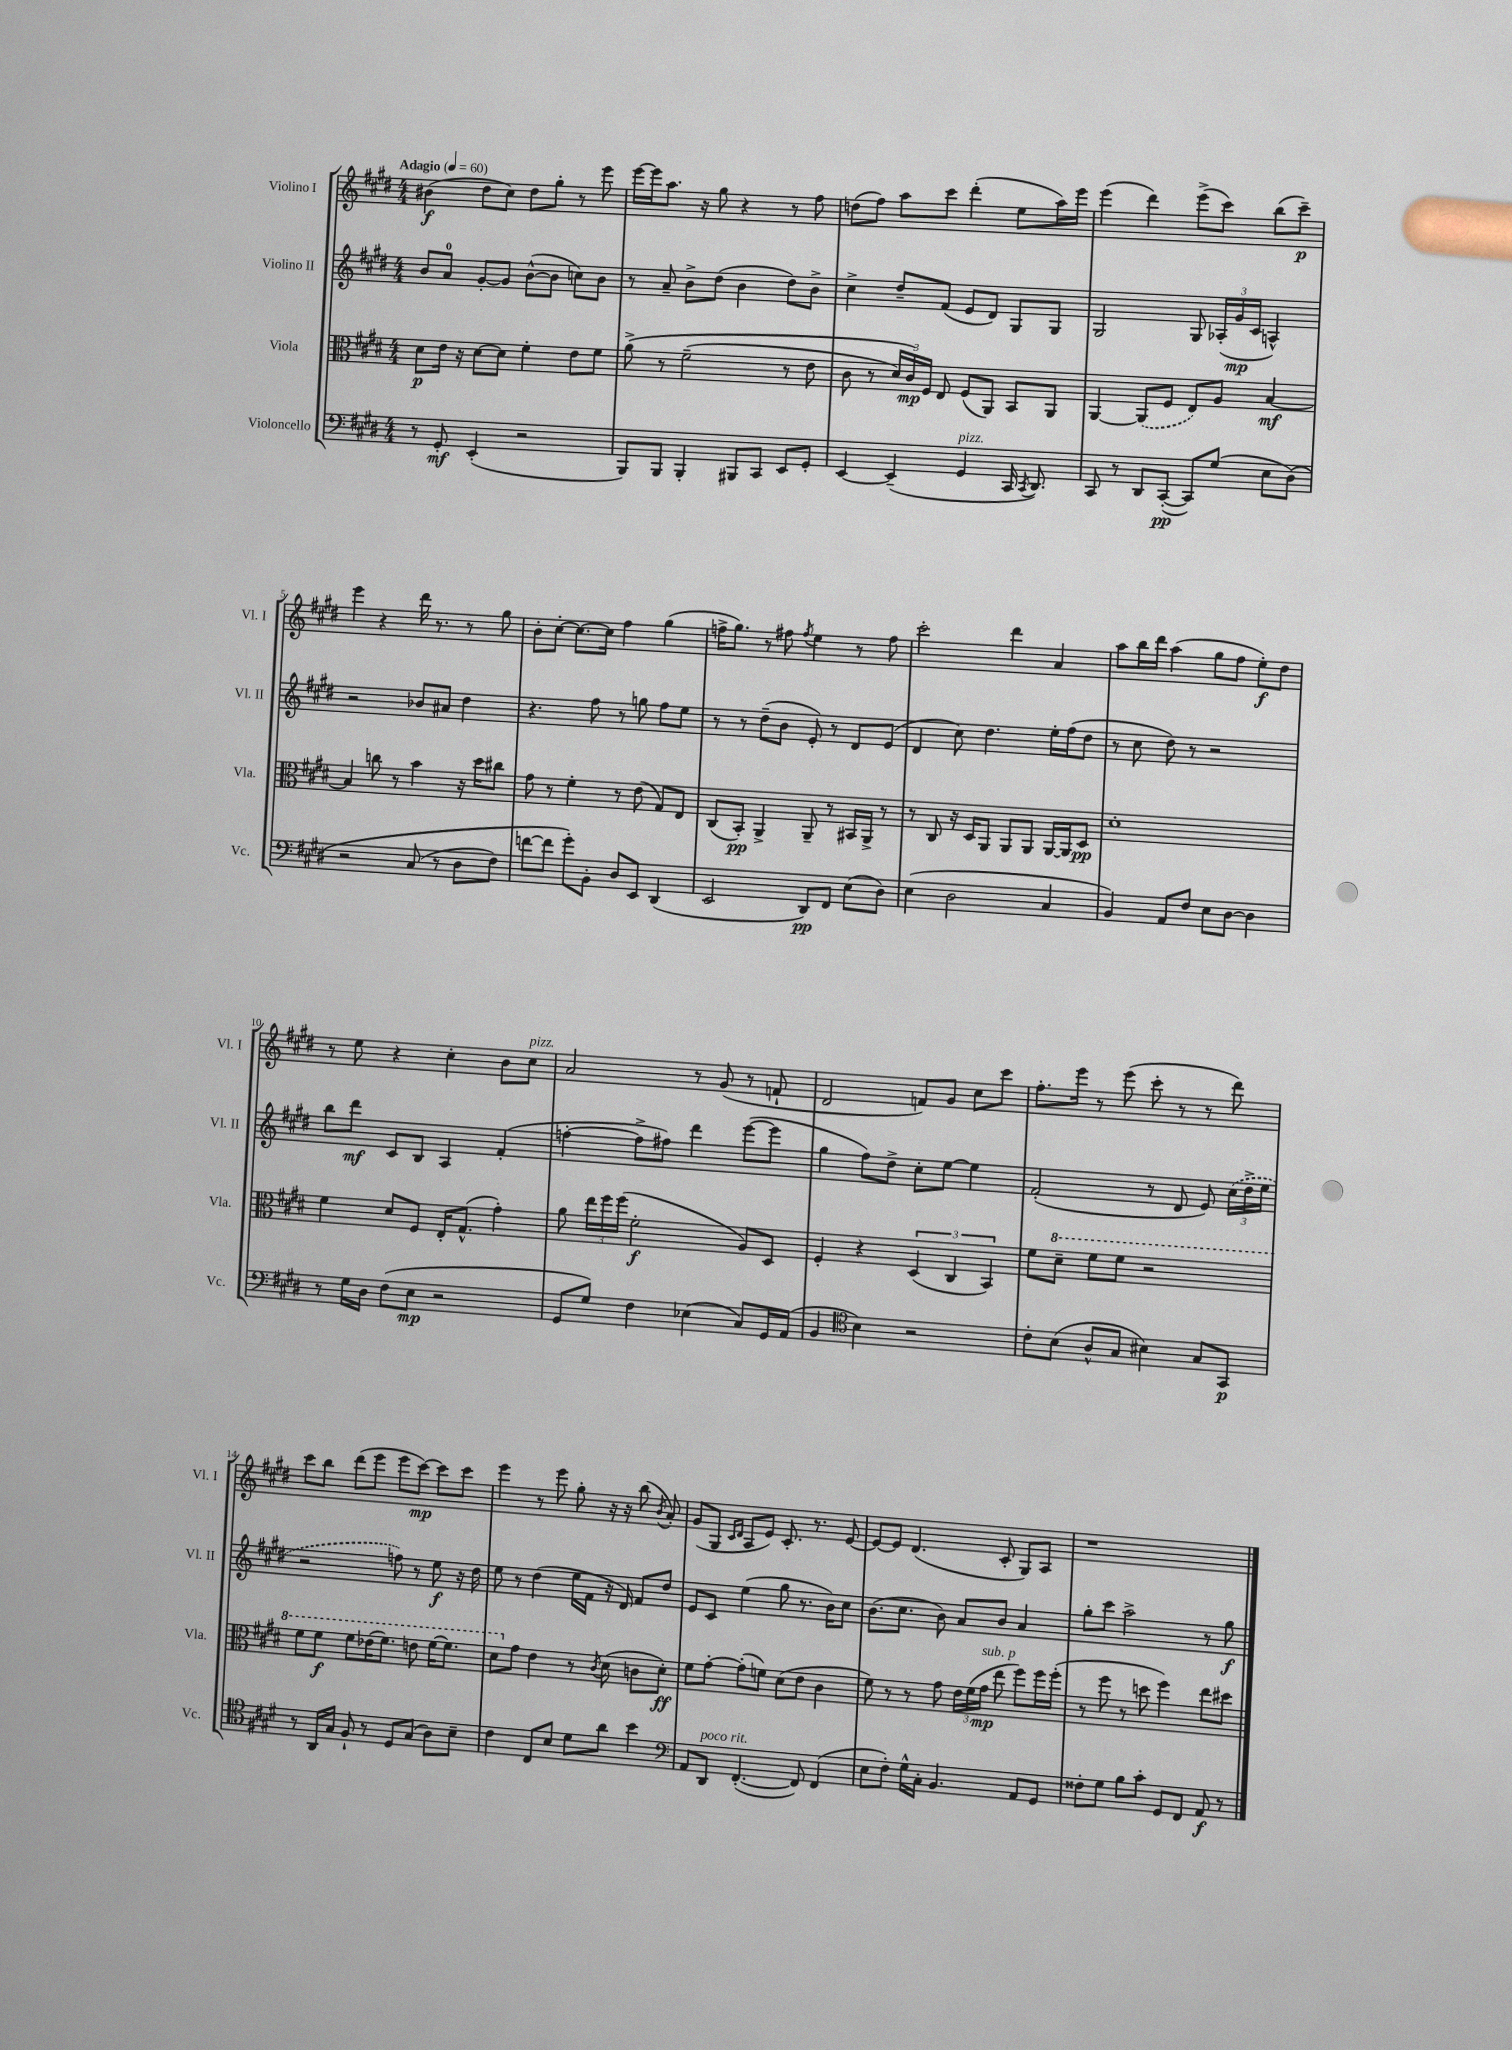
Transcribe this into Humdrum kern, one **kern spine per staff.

**kern	**dynam	**kern	**dynam	**kern	**dynam	**kern	**dynam
*part4	*part4	*part3	*part3	*part2	*part2	*part1	*part1
*staff4	*staff4	*staff3	*staff3	*staff2	*staff2	*staff1	*staff1
*I"Violoncello	*	*I"Viola	*	*I"Violino II	*	*I"Violino I	*
*I'Vc.	*	*I'Vla.	*	*I'Vl. II	*	*I'Vl. I	*
*clefF4	*	*clefC3	*	*clefG2	*	*clefG2	*
*k[f#c#g#d#]	*	*k[f#c#g#d#]	*	*k[f#c#g#d#]	*	*k[f#c#g#d#]	*
*M4/4	*	*M4/4	*	*M4/4	*	*M4/4	*
*MM60	*	*MM60	*	*MM60	*	*MM60	*
=1	=1	=1	=1	=1	=1	=1	=1
!	!	!	!	!	!	!LO:TX:a:B:t=Adagio	!
8r	.	8d#\L	p	8b/L	.	(4b#X\	f
8GG#'/	mf	16e\Jk	.	8a/J	.	.	.
.	.	16r	.	.	.	.	.
(4EE'/	.	[8d#\L	.	[8g#'/L	.	8dd#\L	.
.	.	8d#\J]	.	8g#/J]	.	8cc#\J)	.
2r	.	4f#'\	.	([8b^^\L	.	8dd#\L	.
.	.	.	.	8b\J]	.	8gg#'\J	.
.	.	8e\L	.	8ccn\L)	.	8r	.
.	.	8f#\J	.	8b\J	.	8eee\	.
=2	=2	=2	=2	=2	=2	=2	=2
8BBB/L)	.	(8a^\	.	8r	.	[16eee\LL	.
.	.	.	.	.	.	16eee\J]	.
8BBB/J	.	8r	.	8a~/	.	8.aa\J	.
4BBB'/	.	(2f#~\	.	8b^\L	.	.	.
.	.	.	.	.	.	16r	.
.	.	.	.	(8dd#\J	.	8gg#\	.
8BBB#X/L	.	.	.	4b\	.	4r	.
8CC#/J	.	.	.	.	.	.	.
8EE/L	.	8r	.	8dd#\L)	.	8r	.
8GG#'/J	.	8e\	.	8b^\J	.	8ff#\	.
=3	=3	=3	=3	=3	=3	=3	=3
[4EE/	.	8c#\	.	4cc#^\	.	(8ddn\L	.
.	.	8r	.	.	.	8ff#\J)	.
(4EE~/]	.	24d#/LL)	.	8dd#~/L	.	8aa\L	.
.	.	24c#/)	mp	.	.	.	.
.	.	24F#/JJ	.	.	.	.	.
.	.	8E/	.	(8f#/J	.	8ccc#\J	.
!LO:TX:a:i:t=pizz.	!	!	!	!	!	!	!
4GG#/	.	(8F#/L	.	8e/L	.	(4ddd#'\	.
.	.	8AA/J)	.	8d#/J)	.	.	.
16CC#/	.	8BB/L	.	8G#/L	.	8ee\L	.
8qCC#/	.	.	.	.	.	.	.
8.DD#/)	.	.	.	.	.	.	.
.	.	8AA/J	.	8G#/J	.	16aa\L)	.
.	.	.	.	.	.	16eee\JJ	.
=4	=4	=4	=4	=4	=4	=4	=4
8CC#/	.	[4AA/	.	2G#/	.	(4eee\	.
8r	.	.	.	.	.	.	.
8DD#/L	.	(8AA/L]	.	.	.	4ddd#\)	.
([8CC#'/J	pp	8F#/J	.	.	.	.	.
8CC#/L])	.	8E/L)	.	8G#/	.	(8eee^\L	.
(8G#/J	.	8A/J	.	(24A-X'/LL	.	8ccc#\J)	.
.	.	.	.	24g#/	mp	.	.
.	.	.	.	24c#/JJ	.	.	.
8E\L	.	[4B/	mf	4An^^/)	.	(8bb\L	.
(8D#\J)	.	.	.	.	.	8ccc#~\J)	p
!!LO:LB:g=z
=5	=5	=5	=5	=5	=5	=5	=5
2r	.	4B/]	.	2r	.	4eee\	.
.	.	8ccn\	.	.	.	4r	.
.	.	8r	.	.	.	.	.
(8C#/	.	4b\	.	8b-X/L	.	16ddd#\	.
.	.	.	.	.	.	8.r	.
8r	.	.	.	8a#X/J	.	.	.
8D#\L	.	16r	.	4dd#\	.	8r	.
.	.	16dd#\KL	.	.	.	.	.
8F#\J)	.	8cc#X\J	.	.	.	8gg#\	.
=6	=6	=6	=6	=6	=6	=6	=6
[8fn\L	.	8g#\	.	4.r	.	8b'\L	.
8f\J]	.	8r	.	.	.	[8cc#'\J	.
8g#'\L)	.	4f#'\	.	.	.	8.cc#\L_	.
8BB'\J	.	.	.	8ff#\	.	.	.
.	.	.	.	.	.	16cc#\Jk]	.
8D#/L	.	8r	.	8r	.	4ff#\	.
8EE/J	.	(8e\	.	8ggn\	.	.	.
(4DD#/	.	8G#/L)	.	8ff#\L	.	(4gg#\	.
.	.	8E/J	.	8ee\J	.	.	.
=7	=7	=7	=7	=7	=7	=7	=7
2EE/	.	(8C#/L	.	8r	.	16ffn^\KL	.
.	.	.	.	.	.	8.gg#\J)	.
.	.	8BB'/J)	pp	8r	.	.	.
.	.	4AA^/	.	(8dd#~\L	.	8r	.
.	.	.	.	8b\J	.	8ff#X\	.
.	.	.	.	.	.	8qff#/	.
8DD#/L)	pp	8AA~/	.	8e'/)	.	4ee\	.
8FF#/J	.	8r	.	8r	.	.	.
(8E\L	.	16BB#X/LL	.	8d#/L	.	8r	.
.	.	16AA^/JJ	.	.	.	.	.
8D#\J)	.	8r	.	(8e/J	.	8ff#\	.
=8	=8	=8	=8	=8	=8	=8	=8
(4E\	.	8r	.	4d#/	.	2ccc#'\	.
.	.	8C#/	.	.	.	.	.
2D#\	.	16r	.	8cc#\)	.	.	.
.	.	16D#/KL	.	.	.	.	.
.	.	8AA/J	.	4.dd#\	.	.	.
.	.	8AA/L	.	.	.	4ddd#\	.
.	.	8AA/J	.	.	.	.	.
4C#/	.	[16AA/LL	.	16ee'\LL	.	4a/	.
.	.	16AA/J]	.	(16ff#\J	.	.	.
.	.	8D#/J	pp	8dd#\J	.	.	.
=9	=9	=9	=9	=9	=9	=9	=9
4BB/)	.	1d#'	.	8r	.	8aa\L	.
.	.	.	.	8cc#\	.	16bb\L	.
.	.	.	.	.	.	16ddd#\JJ	.
8AA/L	.	.	.	8dd#\)	.	(4aa\	.
8F#/J	.	.	.	8r	.	.	.
8E\L	.	.	.	2r	.	8gg#\L	.
[8D#\J	.	.	.	.	.	8ff#\J	.
4D#\]	.	.	.	.	.	8ee'\L)	f
.	.	.	.	.	.	8dd#\J	.
!!LO:LB:g=z
=10	=10	=10	=10	=10	=10	=10	=10
8r	.	4f#\	.	8bb\L	.	8r	.
16G#\LL	.	.	.	8ddd#\J	mf	8ee\	.
16D#\JJ	.	.	.	.	.	.	.
(8F#\L	.	8d#/L	.	8c#/L	.	4r	.
8E\J	mp	8F#/J	.	8B/J	.	.	.
2r	.	16E'/KL	.	4A/	.	4cc#'\	.
.	.	(8.G#^^/J	.	.	.	.	.
.	.	4g#'\)	.	(4f#'/	.	8b\L	.
!	!	!	!	!	!	!LO:TX:a:i:t=pizz.	!
.	.	.	.	.	.	8cc#\J	.
=11	=11	=11	=11	=11	=11	=11	=11
8GG#/L	.	8a\	.	[4ffn'\	.	2a/	.
8G#/J)	.	24ee\LL	.	.	.	.	.
.	.	24ff#\	.	.	.	.	.
.	.	(24ff#\JJ	.	.	.	.	.
4F#\	.	2f#'\	f	8ff^\L]	.	.	.
.	.	.	.	8ff#X\J)	.	.	.
(4E-X\	.	.	.	4ddd#\	.	8r	.
.	.	.	.	.	.	(8g#/	.
8C#/L)	.	8A/L)	.	([8eee\L	.	8r	.
16GG#/L	.	8D#/J	.	8eee\J]	.	8fn`/	.
(16AA/JJ	.	.	.	.	.	.	.
=12	=12	=12	=12	=12	=12	=12	=12
4BB/	.	4F#'/	.	4gg#\	.	2d#/	.
*clefC4	*	*	*	*	*	*	*
4B\)	.	4r	.	8ff#\L)	.	.	.
.	.	.	.	8dd#^\J	.	.	.
2r	.	(6D#/	.	8cc#'\L	.	8fn/L)	.
.	.	.	.	[8ee\J	.	8g#/J	.
.	.	6C#/	.	.	.	.	.
.	.	.	.	4ee\]	.	8cc#\L	.
.	.	6BB/)	.	.	.	.	.
.	.	.	.	.	.	8ccc#\J	.
=13	=13	=13	=13	=13	=13	=13	=13
8c#'\L	.	8f#\L	.	(2f#'/	.	8.ff#'\L	.
*	*	*8va	*	*	*	*	*
(8B\J	.	8dd#~\J	.	.	.	.	.
.	.	.	.	.	.	16eee\Jk	.
8A^^/L	.	8ff#\L	.	.	.	8r	.
8G#/J	.	8ff#\J	.	.	.	(8eee\	.
4B#X\)	.	2r	.	8r	.	8ccc#'\	.
.	.	.	.	8d#/	.	8r	.
8G#/L	.	.	.	8e/)	.	8r	.
8GG#/J	p	.	.	(24cc#\LL	.	8ddd#\)	.
.	.	.	.	24dd#^\	.	.	.
.	.	.	.	24ee\JJ	.	.	.
!!LO:LB:g=z
=14	=14	=14	=14	=14	=14	=14	=14
8r	.	8ff#\L	.	2r	.	8ccc#\L	.
16AA/LL	.	8ff#\J	f	.	.	8bb\J	.
16G#/JJ	.	.	.	.	.	.	.
8F#`/	.	8ff#\L	.	.	.	(8ddd#\L	.
8r	.	(16ee-X\K	.	.	.	8eee\J	.
.	.	8.ff#\J)	.	.	.	.	.
8D#/L	.	.	.	8ffn\)	.	8eee\L	.
(8G#/J	.	8een\	.	8r	.	[8ccc#\J)	mp
8A\L)	.	[16ff#\KL	.	8ee\	f	8ccc#\L]	.
.	.	8.ff#\J]	.	.	.	.	.
8B~\J	.	.	.	16r	.	8ccc#\J	.
.	.	.	.	16dd#\	.	.	.
=15	=15	=15	=15	=15	=15	=15	=15
4c#\	.	8dd#\L	.	8ee\	.	4eee\	.
*	*	*X8va	*	*	*	*	*
.	.	8g#\J	.	8r	.	.	.
8C#/L	.	4e\	.	(4dd#\	.	8r	.
8B/J	.	.	.	.	.	8eee\	.
8d#\L	.	8r	.	16ee\LL	.	8gg#'\	.
.	.	.	.	16f#\JJ	.	.	.
.	.	8qc#/	.	.	.	.	.
8a\J	.	(8d#\	.	16r	.	16r	.
.	.	.	.	16d#/)	.	16r	.
4b\	.	8cn\L	.	8f#/L	.	(8bb\	.
.	.	.	.	.	.	8qb/	.
.	.	8d#'\J)	ff	8dd#/J	.	8a'/)	.
=16	=16	=16	=16	=16	=16	=16	=16
*clefF4	*	*	*	*	*	*	*
8AA/L	.	8f#\L	.	8e/L	.	(8g#/L	.
!LO:TX:a:i:t=poco rit.	!	!	!	!	!	!	!
8DD#/J	.	[8g#'\J	.	8c#/J	.	8G#/J	.
.	.	.	.	.	.	16qqc#/LL	.
.	.	.	.	.	.	16qqd#/JJ	.
([4.FF#'/	.	(8g#'\L]	.	(4ee\	.	8A/L	.
.	.	8fn\J)	.	.	.	8e/J)	.
.	.	(8d#\L	.	8gg#\	.	8.c#'/	.
8FF#/])	.	8e\J	.	8.r	.	.	.
.	.	.	.	.	.	8.r	.
(4FF#/	.	4c#\	.	.	.	.	.
.	.	.	.	16b\KL)	.	.	.
.	.	.	.	8cc#\J	.	[8e/	.
=17	=17	=17	=17	=17	=17	=17	=17
8E\L	.	8f#\)	.	(8.b\L	.	8e/L_	.
8F#'\J)	.	8r	.	.	.	8e/J]	.
.	.	.	.	8.cc#\J	.	.	.
16G#^^\LL	.	8r	.	.	.	(4.d#/	.
16C#'\JJ	.	.	.	.	.	.	.
4.BB/	.	8g#\	.	8b\)	.	.	.
.	.	24e\LL	.	8a/L	.	.	.
.	.	(24f#\	.	.	.	.	.
!	!	!LO:TX:a:i:t=sub. p	!	!	!	!	!
.	.	24g#\JJ	mp	.	.	.	.
.	.	8ee\	.	8b/J	.	8c#'/	.
8AA/L	.	8ff#\L)	.	4a/	.	8G#/L)	.
8GG#/J	.	16ff#\L	.	.	.	8A/J	.
.	.	(16ff#'\JJ	.	.	.	.	.
=18	=18	=18	=18	=18	=18	=18	=18
8F##X'\L	.	8r	.	8gg#'\L	.	1r	.
8G#\J	.	8ff#\	.	8ccc#\J	.	.	.
8B\L	.	8r	.	2aa^\	.	.	.
8c#'\J	.	8ddn\	.	.	.	.	.
8GG#/L	.	4ff#\)	.	.	.	.	.
8FF#/J	.	.	.	.	.	.	.
8AA/	f	8ee\L	.	8r	.	.	.
8r	.	8dd#X\J	.	8gg#\	f	.	.
==	==	==	==	==	==	==	==
*-	*-	*-	*-	*-	*-	*-	*-
